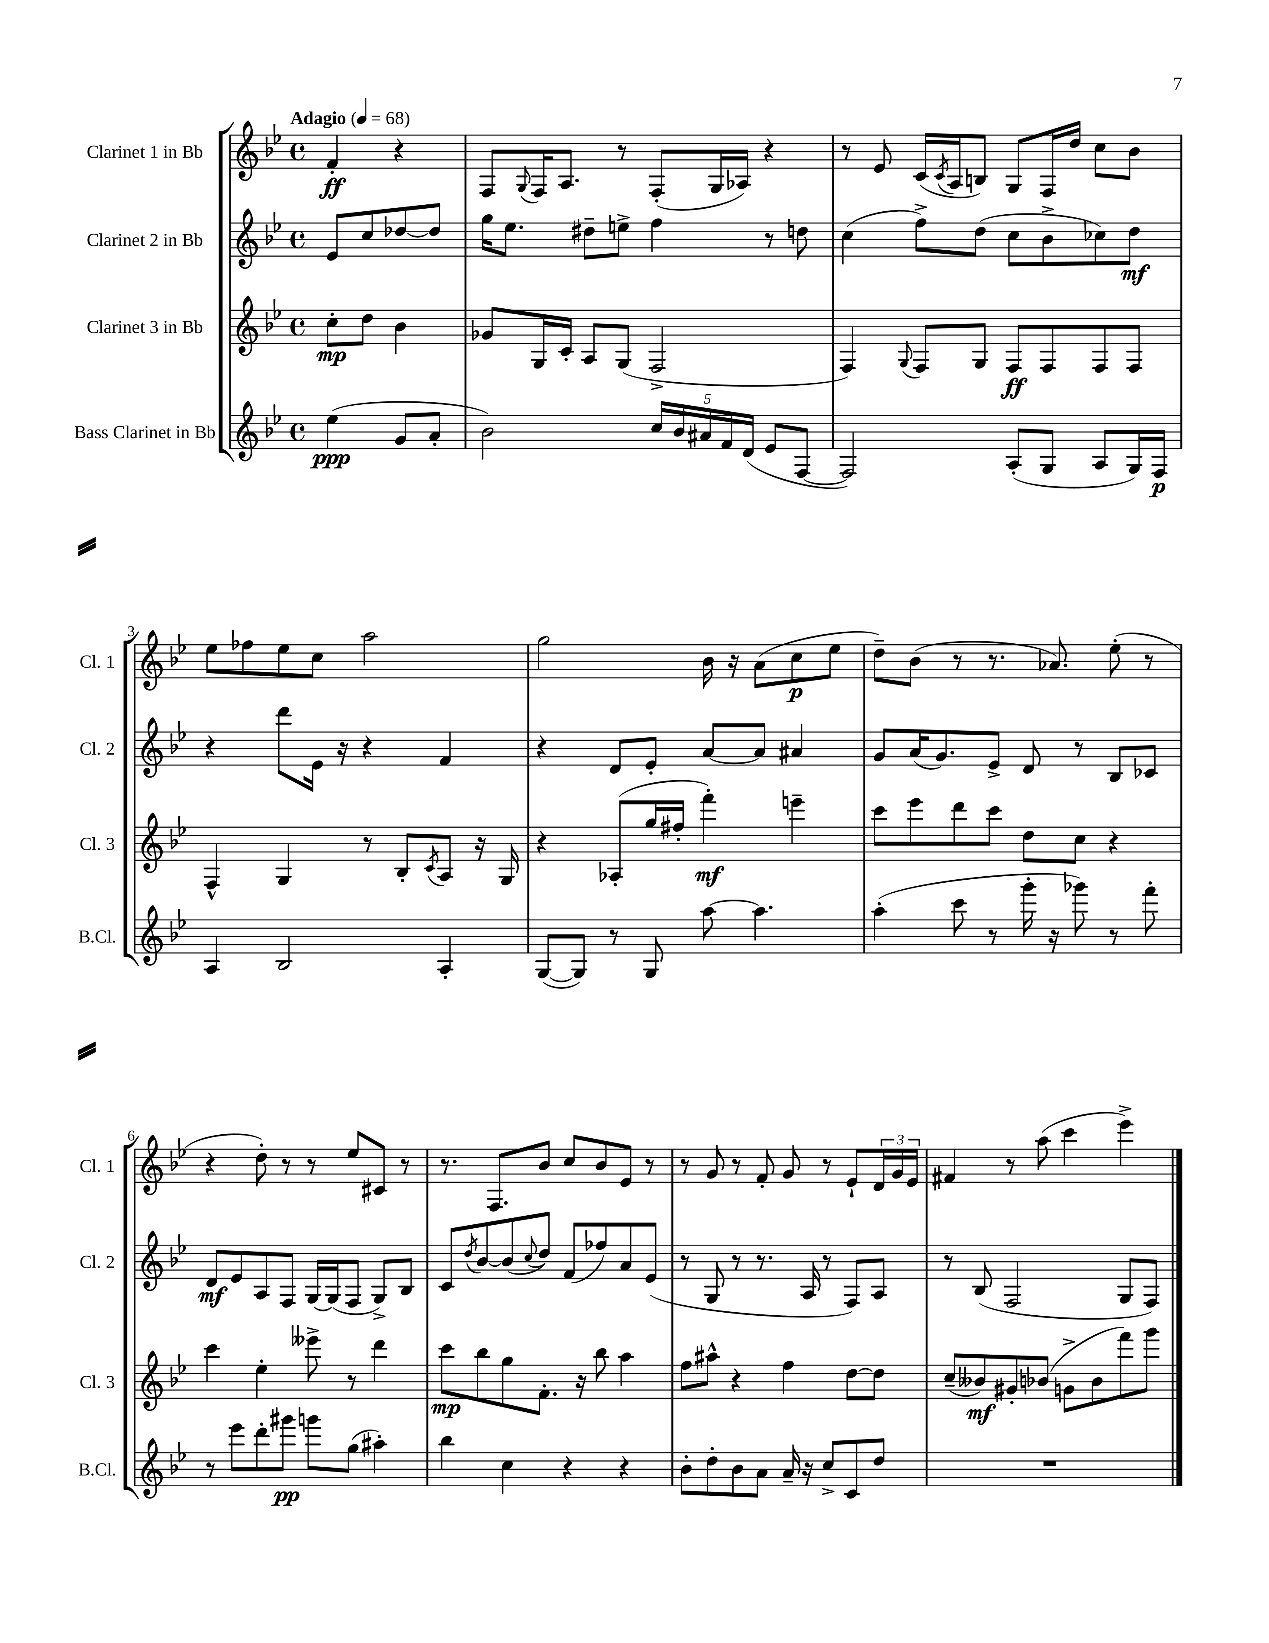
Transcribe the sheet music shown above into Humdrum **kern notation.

**kern	**dynam	**kern	**dynam	**kern	**dynam	**kern	**dynam
*part4	*part4	*part3	*part3	*part2	*part2	*part1	*part1
*staff4	*staff4	*staff3	*staff3	*staff2	*staff2	*staff1	*staff1
*I"Bass Clarinet in Bb	*	*I"Clarinet 3 in Bb	*	*I"Clarinet 2 in Bb	*	*I"Clarinet 1 in Bb	*
*I'B.Cl.	*	*I'Cl. 3	*	*I'Cl. 2	*	*I'Cl. 1	*
*clefG2	*	*clefG2	*	*clefG2	*	*clefG2	*
*k[b-e-]	*	*k[b-e-]	*	*k[b-e-]	*	*k[b-e-]	*
*M4/4	*	*M4/4	*	*M4/4	*	*M4/4	*
*met(c)	*	*met(c)	*	*met(c)	*	*met(c)	*
*MM68	*	*MM68	*	*MM68	*	*MM68	*
=	=	=	=	=	=	=	=
!	!	!	!	!	!	!LO:TX:a:B:t=Adagio	!
(4ee-\	ppp	8cc'\L	mp	8e-/L	.	4f'/	ff
.	.	8dd\J	.	8cc/	.	.	.
8g/L	.	4b-\	.	[8dd-X/	.	4r	.
8a'/J	.	.	.	8dd-/J]	.	.	.
=1	=1	=1	=1	=1	=1	=1	=1
2b-\)	.	8g-X/L	.	16gg\KL	.	8F/L	.
.	.	.	.	8.ee-\J	.	.	.
.	.	.	.	.	.	8qqG/	.
.	.	16G/L	.	.	.	16F/K	.
.	.	16c'/JJ	.	.	.	8.A/J	.
.	.	8A/L	.	8dd#X~\L	.	.	.
.	.	(8G/J	.	8een^\J	.	8r	.
20cc/LL	.	2F^/	.	4ff\	.	(8F'/L	.
20b-/	.	.	.	.	.	.	.
20a#X/	.	.	.	.	.	.	.
.	.	.	.	.	.	16G/L	.
20f/	.	.	.	.	.	.	.
.	.	.	.	.	.	16A-X/JJ)	.
(20d/JJ	.	.	.	.	.	.	.
8e-/L	.	.	.	8r	.	4r	.
[8F/J	.	.	.	8ddn\	.	.	.
=2	=2	=2	=2	=2	=2	=2	=2
2F/])	.	4F/)	.	(4cc\	.	8r	.
.	.	.	.	.	.	8e-/	.
.	.	8qqG/	.	.	.	.	.
.	.	8F/L	.	8ff^\L)	.	(16c/LL	.
.	.	.	.	.	.	8qc/	.
.	.	.	.	.	.	16A/J	.
.	.	8G/J	.	(8dd\J	.	8Bn/J)	.
(8A'/L	.	8F/L	ff	8cc\L	.	8G/L	.
8G/J	.	8F/	.	8b-^\	.	16F/L	.
.	.	.	.	.	.	16dd/JJ	.
8A/L	.	8F/	.	8cc-X\)	.	8cc\L	.
16G/L)	.	8F/J	.	8dd\J	mf	8b-\J	.
16F/JJ	p	.	.	.	.	.	.
!!LO:LB:g=z
=3	=3	=3	=3	=3	=3	=3	=3
4A/	.	4F^^/	.	4r	.	8ee-\L	.
.	.	.	.	.	.	8ff-X\	.
2B-/	.	4G/	.	8ddd\L	.	8ee-\	.
.	.	.	.	16e-\Jk	.	8cc\J	.
.	.	.	.	16r	.	.	.
.	.	8r	.	4r	.	2aa\	.
.	.	8B-'/L	.	.	.	.	.
.	.	8qc/	.	.	.	.	.
4A'/	.	8A/J	.	4f/	.	.	.
.	.	16r	.	.	.	.	.
.	.	16G/	.	.	.	.	.
=4	=4	=4	=4	=4	=4	=4	=4
([8G/L	.	4r	.	4r	.	2gg\	.
8G/J])	.	.	.	.	.	.	.
8r	.	(8A-X'/L	.	8d/L	.	.	.
8G/	.	16gg/L	.	8e-'/J	.	.	.
.	.	16ff#X'/JJ	.	.	.	.	.
[8aa\	.	4fff'\)	mf	[8a/L	.	16b-\	.
.	.	.	.	.	.	16r	.
4.aa\]	.	.	.	8a/J]	.	(8a\L	.
.	.	4eeen~\	.	4a#X/	.	8cc\	p
.	.	.	.	.	.	8ee-\J	.
=5	=5	=5	=5	=5	=5	=5	=5
(4aa'\	.	8ccc\L	.	8g/L	.	8dd~\L)	.
.	.	8eee-\	.	(16a/K	.	(8b-\J	.
.	.	.	.	8.g/)	.	.	.
8ccc\	.	8ddd\	.	.	.	8r	.
8r	.	8ccc\J	.	8e-^/J	.	8.r	.
16ggg'\	.	8dd\L	.	8d/	.	.	.
16r	.	.	.	.	.	8.a-X/)	.
8ggg-X\)	.	8cc\J	.	8r	.	.	.
8r	.	4r	.	8B-/L	.	(8ee-'\	.
8fff'\	.	.	.	8c-X/J	.	8r	.
!!LO:LB:g=z
=6	=6	=6	=6	=6	=6	=6	=6
8r	.	4ccc\	.	8d/L	mf	4r	.
8eee-\L	.	.	.	8e-/	.	.	.
8ddd'\	.	4ee-'\	.	8A/	.	8dd'\)	.
8ggg#X\J	pp	.	.	8F/J	.	8r	.
8gggn\L	.	8eee--X^\	.	[16G/LL	.	8r	.
.	.	.	.	(16G/J]	.	.	.
(8gg\J	.	8r	.	8F/J	.	8ee-/L	.
4aa#X'\)	.	4ddd\	.	8G^/L)	.	8c#X/J	.
.	.	.	.	8B-/J	.	8r	.
=7	=7	=7	=7	=7	=7	=7	=7
4bb-\	.	8ccc\L	mp	8c/L	.	8.r	.
.	.	.	.	8qdd/	.	.	.
.	.	8bb-\	.	[8b-/	.	.	.
.	.	.	.	.	.	8.F/L	.
4cc\	.	8gg\	.	(8b-/]	.	.	.
.	.	.	.	8qqcc/	.	.	.
.	.	8.f'\J	.	8dd/J)	.	8b-/J	.
4r	.	.	.	(8f/L	.	8cc/L	.
.	.	16r	.	.	.	.	.
.	.	8bb-\	.	8ff-X/)	.	8b-/	.
4r	.	4aa\	.	8a/	.	8e-/J	.
.	.	.	.	(8e-/J	.	8r	.
=8	=8	=8	=8	=8	=8	=8	=8
8b-'\L	.	8ff\L	.	8r	.	8r	.
8dd'\	.	8aa#X^^\J	.	8G/	.	8g/	.
8b-\	.	4r	.	8r	.	8r	.
8a\J	.	.	.	8.r	.	8f'/	.
16a~/	.	4ff\	.	.	.	8g/	.
16r	.	.	.	16A/	.	.	.
8cc^/L	.	.	.	8r	.	8r	.
8c/	.	[8dd\L	.	8F/L)	.	8e-`/L	.
8dd/J	.	8dd\J]	.	8A/J	.	24d/L	.
.	.	.	.	.	.	24g/	.
.	.	.	.	.	.	24e-/JJ	.
=9	=9	=9	=9	=9	=9	=9	=9
1r	.	(8cc~/L	.	8r	.	4f#X/	.
.	.	8b--X/)	mf	(8B-/	.	.	.
.	.	8g#X'/	.	2F/	.	8r	.
.	.	(8b-X/J	.	.	.	(8aa\	.
.	.	8gn^\L	.	.	.	4ccc\	.
.	.	8b-\	.	.	.	.	.
.	.	8fff\)	.	8G/L	.	4eee-^\)	.
.	.	8ggg\J	.	8F/J)	.	.	.
==	==	==	==	==	==	==	==
*-	*-	*-	*-	*-	*-	*-	*-
